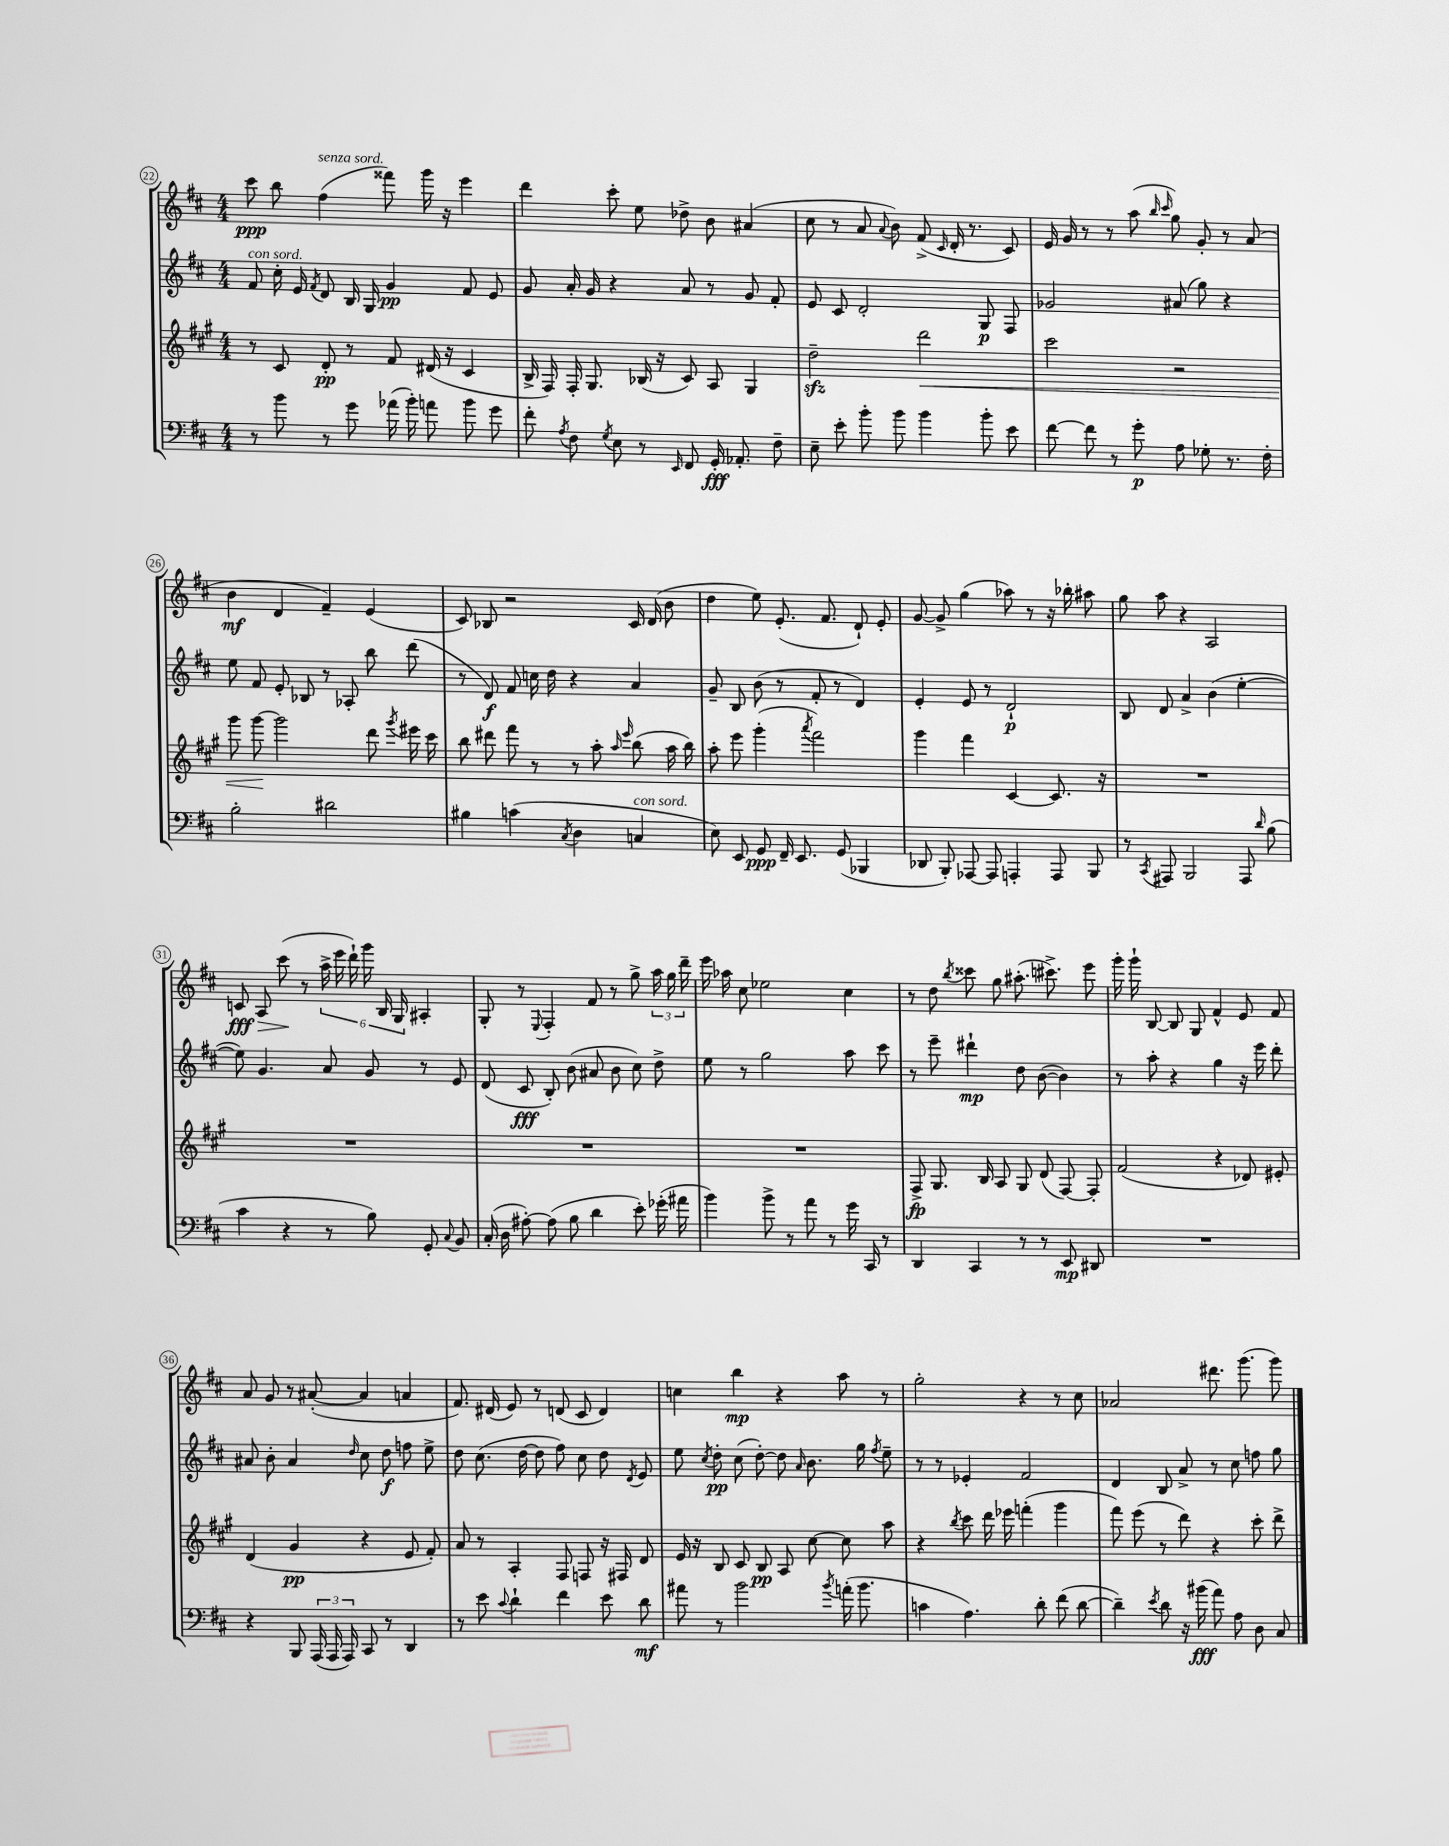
<<
\new StaffGroup <<
\new Staff = "s0" {
    \clef treble \key d \major \numericTimeSignature \time 4/4
    \autoBeamOff cis'''8\ppp b''8 fis''4^\markup { \italic "senza sord." }( fisis'''8) g'''16 r16 e'''4 |
    d'''4 cis'''8-. e''8 des''8-> b'8 ais'4( |
    cis''8 r8 a'8 \appoggiatura { a'8 } b'8) fis'8->( \grace { cis'16 } d'16-. r8. cis'8) |
    e'16 g'16 r8 r8 a''8( \grace { b''16 cis'''16 } g''8) g'8-. r8 a'8( |
    b'4\mf d'4 fis'4--) e'4( |
    cis'8) bes8 r2 cis'16 d'16( b'8 |
    d''4 e''8) e'8.-.( fis'8. d'8-!) e'8-. |
    g'8~ g'8-> g''4( aes''8) r8 r16 bes''16-. ais''8 |
    g''8 a''8 r4 a2 |
    c'8\fff\> a8 cis'''8\!( r8 \tuplet 6/4 { a''16-> e'''16 d'''16-!) g'''16 b16 g16 } ais4-. |
    g8-. r8 \appoggiatura { e8 } fis4-. fis'8 r8 g''8-> \tuplet 3/2 { a''16 g''16 d'''16-- } |
    e'''16 aes''16 cis''8 ees''2 cis''4 |
    r8 d''8 \acciaccatura { b''8 } cisis'''8 g''8 ais''8.-.( cis'''8.->) e'''8 |
    g'''16-. g'''16-! b8~ b8 g8 fis'4-^ e'8 fis'8 |
    a'8 g'8 r8 ais'8~-.( ais'4 a'4 |
    fis'8.) dis'16( e'8) r8 d'8( cis'8 d'4) |
    c''4 b''4\mp r4 a''8 r8 |
    g''2-. r4 r8 cis''8 |
    aes'2 dis'''8. g'''8.( g'''8) \bar "|." |
}
\new Staff = "s1" {
    \clef treble \key d \major \numericTimeSignature \time 4/4
    \autoBeamOff fis'8^\markup { \italic "con sord." } cis''16-. e'16 \acciaccatura { fis'8 } d'8 b16 g16 g'4\pp fis'8 e'8 |
    g'8 a'16-. g'16 r4 a'8 r8 g'8 fis'8-. |
    e'8 cis'8 d'2-. g8\p fis8 |
    ges'2 ais'8( g''8) r4 |
    e''8 fis'8 e'8-. bes8 r8 aes8-. b''8 d'''8( |
    r8 d'8\f) fis'8 c''16 d''16 r4 a'4 |
    g'8-- b8 b'8( r8 fis'8-. r8 d'4) |
    e'4-. e'8 r8 d'2-!\p |
    b8 d'8 a'4-> b'4( e''4~-. |
    e''8) g'4. a'8 g'8 r8 e'8 |
    d'8( cis'8\fff b8-.) b'8( ais'8 b'8 cis''8) d''8-> |
    e''8 r8 g''2 a''8 cis'''8 |
    r8 e'''8-- dis'''4-!\mp d''8 b'8~( b'4) |
    r8 a''8-. r4 g''4 r16 e'''16 d'''8-. |
    ais'8 b'8-. ais'4 \grace { d''16 } cis''8 d''8\f f''8 e''8-> |
    d''8 cis''8.( d''16~ d''8 fis''8) cis''8 d''8 \acciaccatura { d'8 } e'8 |
    e''8 \acciaccatura { cis''8 } d''8-.\pp cis''8( d''8~-.) d''8 \grace { a'16 } b'8. g''16 \acciaccatura { fis''8 } e''8-- |
    r8 r8 ees'4-. fis'2 |
    d'4 b8 a'8-> r8 cis''8 f''8 g''8 \bar "|." |
}
\new Staff = "s2" {
    \clef treble \key a \major \numericTimeSignature \time 4/4
    \autoBeamOff r8 cis'8 d'8-.\pp r8 fis'8 dis'16( r16 cis'4 |
    b16-> fis16) fis16-. gis8. bes16( r16 cis'8) a8 gis4 |
    d''2--\sfz d'''2\< |
    cis'''2 r2 |
    gis'''8 gis'''8~\! gis'''2 d'''8 \acciaccatura { gis'''8 } eis'''16 cis'''16 |
    b''8 dis'''8 fis'''8 r8 r8 a''8-. \grace { a''16 e'''16 } b''8( a''16 b''16) |
    a''8-. e'''8 gis'''4-.( \acciaccatura { a'''8 } fis'''2) |
    gis'''4 fis'''4 cis'4~ cis'8. r16 |
    R1 |
    R1 |
    R1 |
    R1 |
    fis8->\fp gis8. b16 a8 gis8 d'8( fis8~) fis8-. |
    fis'2( r4 des'8) eis'8-. |
    d'4( gis'4\pp r4 e'8 fis'8-.) |
    a'8 r8 a4-. fis8 f8 r16 fis16 d'8 |
    e'16 r16 b8 cis'8 b8\pp a8 cis''8~ cis''8 a''8 |
    r4 \acciaccatura { b''8 } cis'''8 d'''16 ees'''16 f'''4-.( gis'''4 |
    fis'''8) e'''8( r8 d'''8) r4 cis'''8-. d'''8-> \bar "|." |
}
\new Staff = "s3" {
    \clef bass \key d \major \numericTimeSignature \time 4/4
    \autoBeamOff r8 b'8 r8 g'8 aes'16( b'16-.) a'8 b'8 g'8 |
    fis'8-. \acciaccatura { a8 } fis8 \acciaccatura { g8 } e8 r8 \grace { e,16 } fis,8 g,16-.\fff aes,8.-. fis8-- |
    e8-- e'8-. b'8-. b'8 b'4 b'8-. e'8 |
    fis'8~ fis'8 r8 g'8-.\p a8 ges8-. r8. fis16-. |
    b2-. dis'2 |
    bis4 c'4( \acciaccatura { cis8 } d4 c4^\markup { \italic "con sord." } |
    e8) e,8 g,8\ppp fis,16-- e,8. g,8( bes,,4 |
    des,8 b,,8-.) aes,,8~ aes,,8 a,,4-. a,,8 b,,8 |
    r8 \acciaccatura { cis,8 } ais,,8 b,,2 ais,,8 \grace { d'16 } b8( |
    cis'4 r4 r8 b8) g,8-. \appoggiatura { cis8 } b,8 |
    cis16-.( d16 ais8~-.) ais8( b8 d'4 e'8-.) ges'16-.( ais'16 |
    b'4) b'8-> r8 a'8 r8 g'16 cis,16 r8 |
    d,4 cis,4 r8 r8 e,8\mp dis,8 |
    R1 |
    r4 b,,8 \tuplet 3/2 { a,,16( a,,16 a,,16) } cis,8 r8 d,4 |
    r8 e'8 \appoggiatura { cis'8 } d'4-! fis'4 e'8 d'8\mf |
    ais'8 r8 b'2 \acciaccatura { b'8 } a'16-.( b'8. |
    c'4 a4.) d'8-. fis'8( d'8~ |
    d'4--) \acciaccatura { e'8 } d'8 r16 bis'16\fff( a'8) a8 d8 cis8 \bar "|." |
}
>>
>>
\layout { \context { \Score currentBarNumber = #22 \override BarNumber.stencil = #(make-stencil-circler 0.1 0.3 ly:text-interface::print) } }
